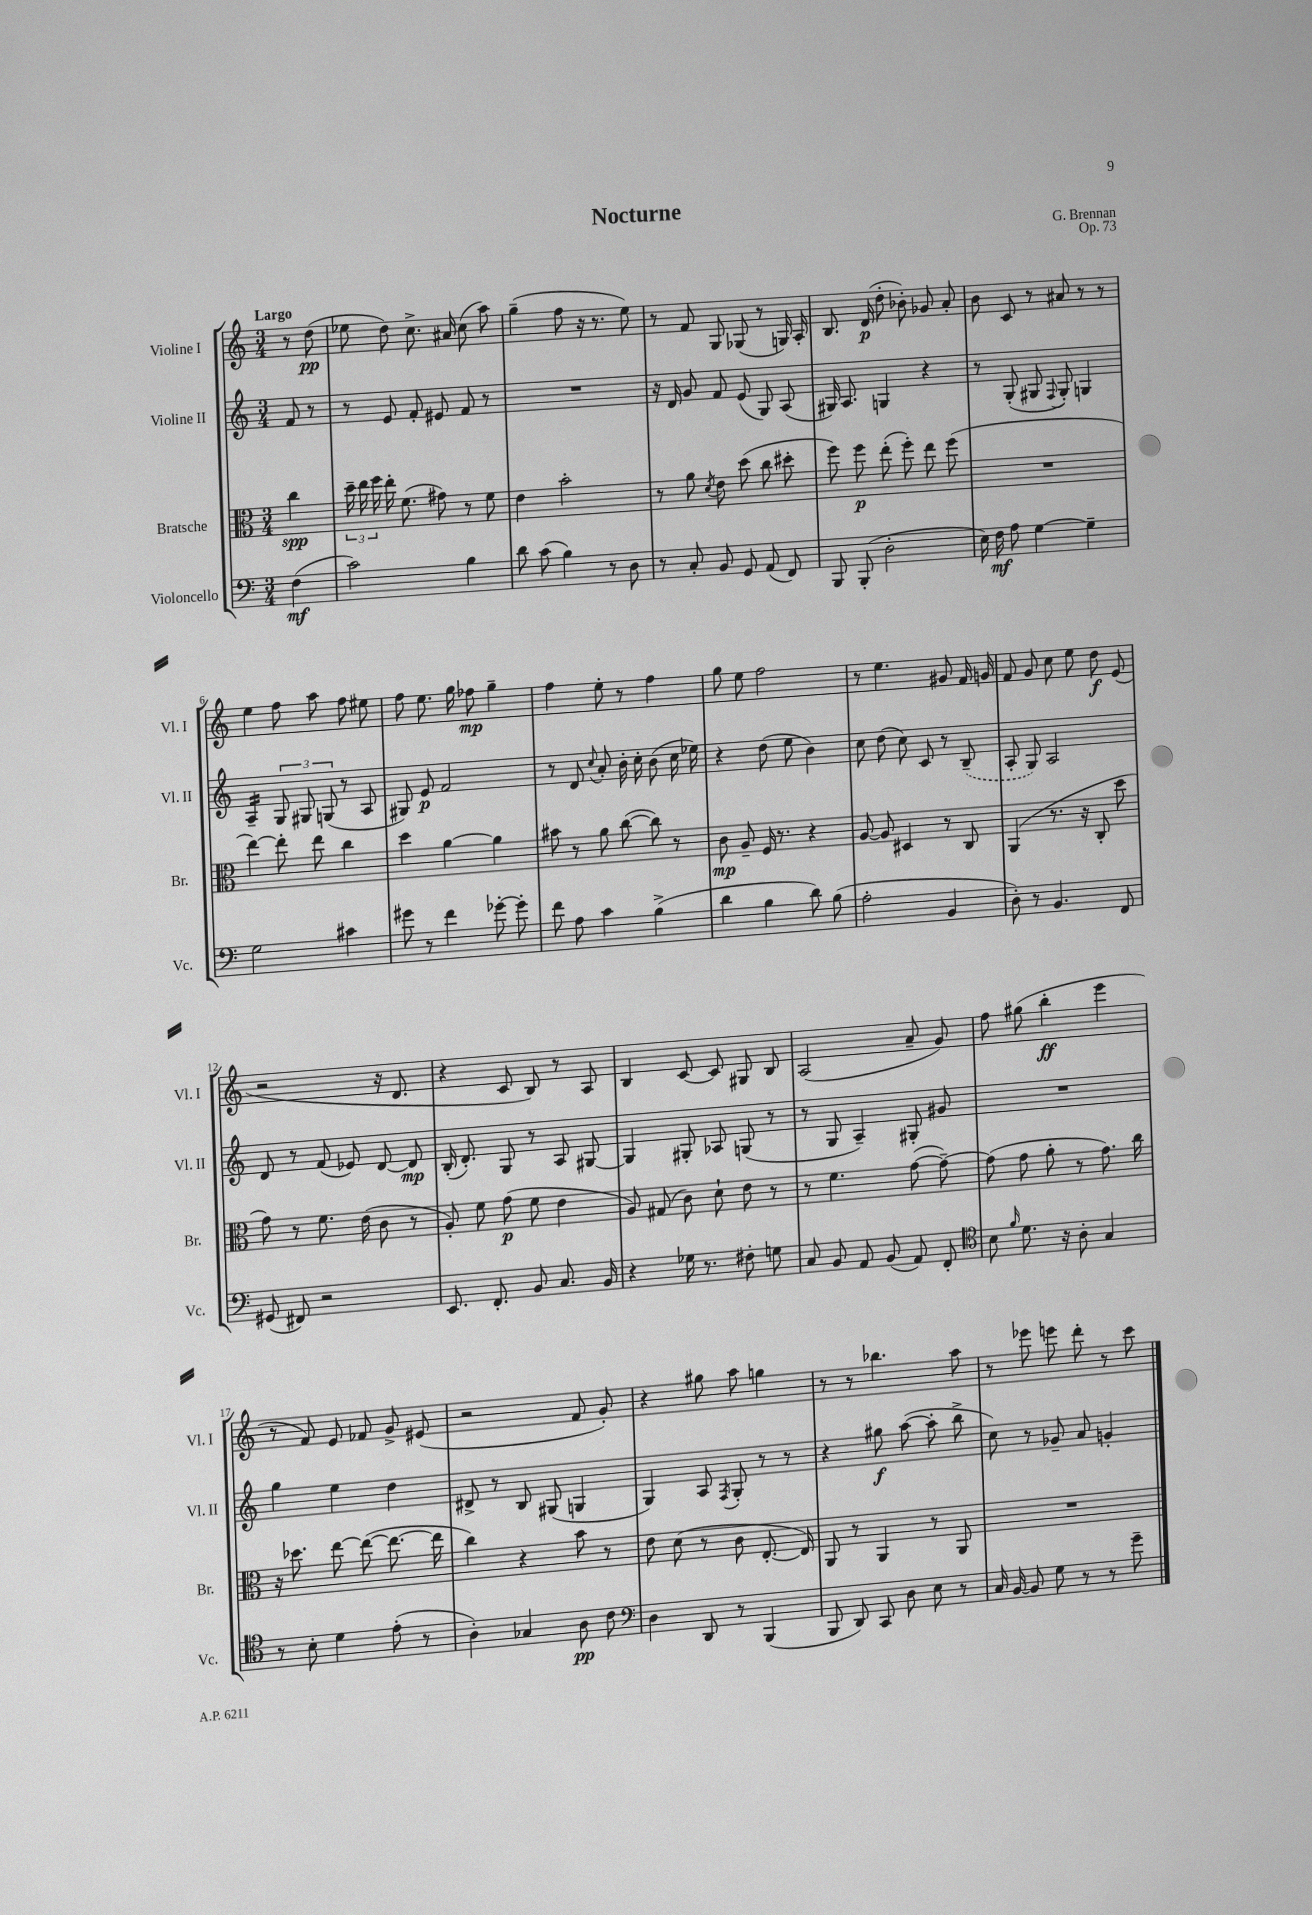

**kern	**kern	**kern	**kern
*staff4	*staff3	*staff2	*staff1
*clefF4	*clefC3	*clefG2	*clefG2
*k[]	*k[]	*k[]	*k[]
*M3/4	*M3/4	*M3/4	*M3/4
(4F	4cc	8f	8r
.	.	8r	(8dd
=	=	=	=
2c)	24dd~	8r	8ee-
.	24ee	.	.
.	24ff	.	.
.	16ee'	8e	8dd)
.	(8.f	.	.
.	.	8f'	8.cc^
.	8g#)	8e#	.
.	.	.	16a#
4B	8r	8f	(8cc
.	8f	8r	8aa)
=	=	=	=
8d	4e	2.r	(4gg~
(8c	.	.	.
4B)	2b'	.	8ff
.	.	.	16r
.	.	.	8.r
8r	.	.	.
8D	.	.	8ee)
=	=	=	=
8r	8r	16r	8r
.	.	16d	.
8C'	8a	8g	8f
.	8qd	.	.
8BB	8e	8f	8G
8GG	(8dd	(8e	(8G-
(8AA	8cc	8G)	8r
8FF)	8dd#'	(8A	16G)
.	.	.	16A'
=	=	=	=
8BBB	8ff)	16G#)	8.B
.	.	8.A	.
(8BBB'	8ff	.	.
.	.	.	(16d
2D'	(8ee'	4G	8dd'
.	8ff')	.	8b-')
.	8ee	4r	8g-
.	(8ff	.	8a'
=	=	=	=
16E)	2.r	8r	8b
16F	.	.	.
8A	.	(8G'	8c
[4G	.	8G#	8r
.	.	8qqF	.
.	.	8G#')	8a#
4G~]	.	4G	8r
.	.	.	8r
=	=	=	=
2G	[4ee)	4A~	4ee
.	8ee']	12G	8ff
.	.	12G#	.
.	8ee	.	8aa
.	.	(12G	.
4c#	4cc	8r	8ff
.	.	8A	8ee#
=	=	=	=
8g#	4dd	8G#)	8ff
8r	.	8e	8.ee
4f	[4a	2f	.
.	.	.	16gg
.	.	.	8ff-
[8g-'	4a]	.	4gg~
8g-']	.	.	.
=	=	=	=
8f	8b#	8r	4ff
8A	8r	8d	.
.	.	8qqcc	.
4c	8a	8a'	8ee'
.	([8cc	16b'	8r
.	.	16cc'	.
(4B^	8cc])	(8b	4ff
.	8r	16cc	.
.	.	16ee-)	.
=	=	=	=
4d	8c	4r	8gg
.	8A~	.	8ee
4B	16F	(8dd	2ff
.	8.r	.	.
.	.	8ee	.
8d)	4r	4b)	.
(8B	.	.	.
=	=	=	=
2A'	[8A	8cc	8r
.	8A]	(8dd	4.ee
.	4D#	8cc)	.
.	.	8c	.
4BB	8r	8r	8g#
.	8C	(8B~	16f
.	.	.	16g
=	=	=	=
8D')	(4AA	8A'	8f
8r	.	8G)	8g
4.BB	8.r	2A	8cc
.	.	.	8ee
.	16r	.	.
.	8C'	.	8dd
8FF	8dd	.	(8e
=	=	=	=
(8GG#	8g)	8d	2r
8FF#)	8r	8r	.
2r	8.f	(8f	.
.	.	8e-)	.
.	(16e	.	.
.	8c	[8d	16r
.	.	.	8.d
.	8r	8d]	.
=	=	=	=
8.EE	8A')	(16B'	4r
.	.	8.d')	.
.	8f	.	.
8.FF'	.	.	.
.	(8g	8G	8c
8BB	8f	8r	8B)
8.C	4e	8A	8r
.	.	[8G#	8A
16BB	.	.	.
=	=	=	=
4r	8A)	4G#]	4B
.	(8G#	.	.
16G-	8c)	8G#'	[8c
8.r	.	.	.
.	8d`	8A-	8c]
8F#'	8e	(8G	8G#
8G	8r	8r	8B
=	=	=	=
8C	8r	8r	(2A
8BB	4.f	8G	.
8AA	.	4A~)	.
(8BB	.	.	.
8AA)	([8g	8G#'	8a~
8FF'	8g~_)	8g#	8g)
=	=	=	=
*clefC4	*	*	*
8B	(8g]	2.r	8ff
16qqf	.	.	.
8.d	8g	.	(8gg#
.	8a'	.	4bb'
16r	.	.	.
8A'	8r	.	.
4G	8.g)	.	4eee
.	16cc	.	.
=	=	=	=
8r	16r	4gg	8r
.	8.dd-	.	.
8B'	.	.	8f)
4d	[8ee	4ee	8e
.	(8ee_	.	8f-
(8e'	8.ee_	4dd	8g^
8r	.	.	(8e#
.	16ee]	.	.
=	=	=	=
4A')	4cc)	8d#^	2r
.	.	8r	.
4G-	4r	8B	.
.	.	(8G#	.
8A	8b	4G	8f
8c	8r	.	8g')
=	=	=	=
*clefF4	*	*	*
4D	8e	4G)	4r
.	(8d	.	.
8DD	8r	8A	8gg#
.	.	8qF	.
8r	8c	8G'	8aa
(4BBB	[8.E'	8r	4gg
.	.	8r	.
.	16E])	.	.
=	=	=	=
8BBB	8AA	4r	8r
8DD)	8r	.	8r
8CC	4AA	8gg#	4.bb-
8D	.	([8aa	.
8E	8r	8aa']	.
8r	8AA	8bb^	8aa
=	=	=	=
16C	2.r	8cc)	8r
[16BB	.	.	.
8BB]	.	8r	8eee-
8G	.	8g-~	8eee
8r	.	8a	8ddd'
8r	.	4g'	8r
8g~	.	.	8ccc
==	==	==	==
*-	*-	*-	*-
